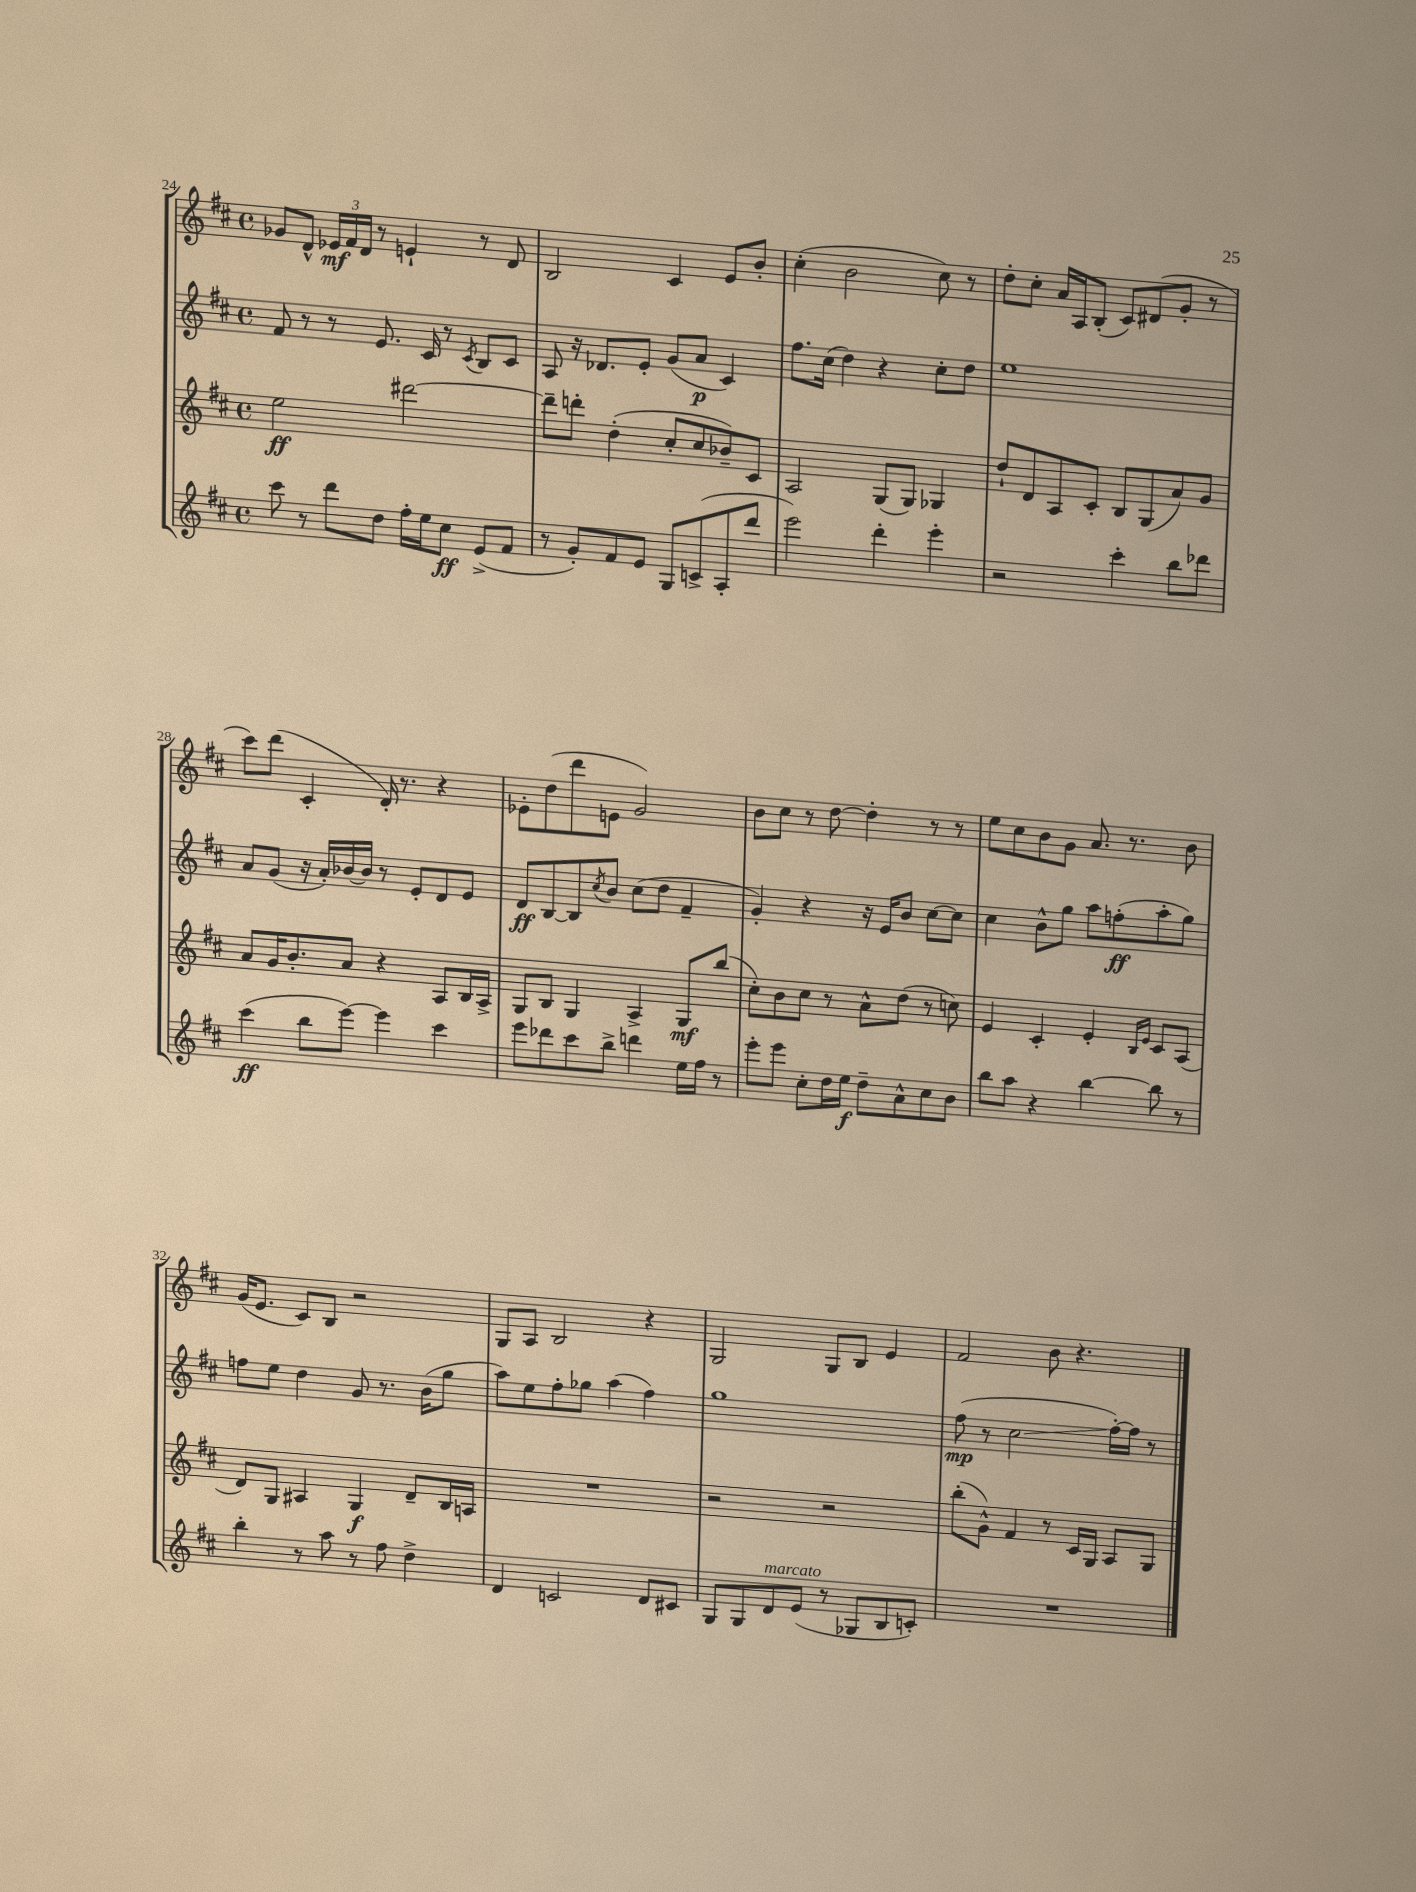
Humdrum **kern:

**kern	**kern	**kern	**kern
*staff4	*staff3	*staff2	*staff1
*clefG2	*clefG2	*clefG2	*clefG2
*k[f#c#]	*k[f#c#]	*k[f#c#]	*k[f#c#]
*M4/4	*M4/4	*M4/4	*M4/4
*met(c)	*met(c)	*met(c)	*met(c)
8ccc#	2ee	8f#	8g-
8r	.	8r	8d^^
8ddd	.	8r	24e-
.	.	.	24f#
.	.	.	24d
8dd	.	8.e	8r
16ff#'	[2ddd#	.	4e`
16ee	.	16c#	.
8cc#	.	8r	.
.	.	8qc#	.
(8e^	.	8B	8r
8f#	.	8c#	8d
=	=	=	=
8r	8ddd#~]	8A	2B
8g')	8ddd'	16r	.
.	.	8.d-	.
8f#	(4dd'	.	.
8e	.	8e'	.
8G	8cc#'	(8g	4c#
(8c^	8cc#	8a	.
8A'	8b-~)	4c#)	8e
8ddd	8c#	.	8b'
=	=	=	=
2eee)	2A	8.ff#	(4cc#'
.	.	(16cc#	.
.	.	4dd)	2b
4ddd'	(8G	4r	.
.	8G)	.	.
4eee'	4G-	8cc#'	8cc#)
.	.	8dd	8r
=	=	=	=
2r	8dd`	1ee	8dd'
.	8d	.	8cc#'
.	8A	.	16a
.	.	.	16A
.	8c#'	.	(8B'
4ccc#'	8B	.	8c#)
.	(8G	.	(8d#
8bb	8a)	.	8g'
8ddd-	8g	.	8r
=	=	=	=
(4ccc#	8a	8a	8ccc#)
.	16g	(8g	(8ddd
.	8.b'	.	.
8bb	.	16r	4c#'
.	.	16a')	.
[8eee)	8a	[16b-	.
.	.	16b-]	.
4eee]	4r	8r	16d')
.	.	.	8.r
.	.	8e'	.
4ccc#	8A	8d	4r
.	16B	8e	.
.	16A^	.	.
=	=	=	=
8eee	8G	8d	8e-'
8ddd-	8B	[8B	(8dd
8ccc#	4G	8B]	8ddd
.	.	8qcc#	.
8bb^	.	8b	8e
4ddd	4A^	(8cc#	2g)
.	.	8dd	.
16ee	8G	4f#~	.
16ff#	.	.	.
8r	(8bb	.	.
=	=	=	=
8eee'	8cc#')	4g')	8b
8eee	8b	.	8cc#
8cc#'	8cc#	4r	8r
16dd	8r	.	[8dd
16ee	.	.	.
8dd~	8a^^	16r	4dd']
.	.	16e	.
8a^^	(8dd	8b	.
8cc#	8r	[8cc#	8r
8b	8cc)	8cc#]	8r
=	=	=	=
8bb	4e	4cc#	8ee
8aa	.	.	8cc#
4r	4c#'	8b^^	8b
.	.	8gg	8g
[4bb	4e'	8aa	8.a
.	.	(8ff'	.
.	.	.	8.r
.	16qqB	.	.
.	16qqe	.	.
8bb]	8c#	8aa'	.
8r	(8A	8gg)	8b
=	=	=	=
4bb'	8d)	8ff	(16g
.	.	.	8.e
.	8G	8ee	.
8r	4A#	4dd	8c#)
8aa	.	.	8B
8r	4G	8g	2r
8ff#	.	8.r	.
4dd^	8d~	.	.
.	.	(16b	.
.	16B	8gg	.
.	16A	.	.
=	=	=	=
4d	1r	8aa)	8G
.	.	8ee	8A
2c	.	8ff#'	2B
.	.	8gg-	.
.	.	(4aa	.
8d	.	4ff#)	4r
8c#	.	.	.
=	=	=	=
8G	2r	1gg	2G
8G	.	.	.
8d	.	.	.
(8e	.	.	.
8r	2r	.	8G
8G-	.	.	8B
8B	.	.	4e
8c')	.	.	.
=	=	=	=
1r	(8bb'	(8ff#	2f#
.	8g^^)	8r	.
.	4f#	2cc#	.
.	8r	.	8b
.	16c#	.	4.r
.	16G	.	.
.	8A	[16ff#')	.
.	.	16ff#]	.
.	8G	8r	.
==	==	==	==
*-	*-	*-	*-
